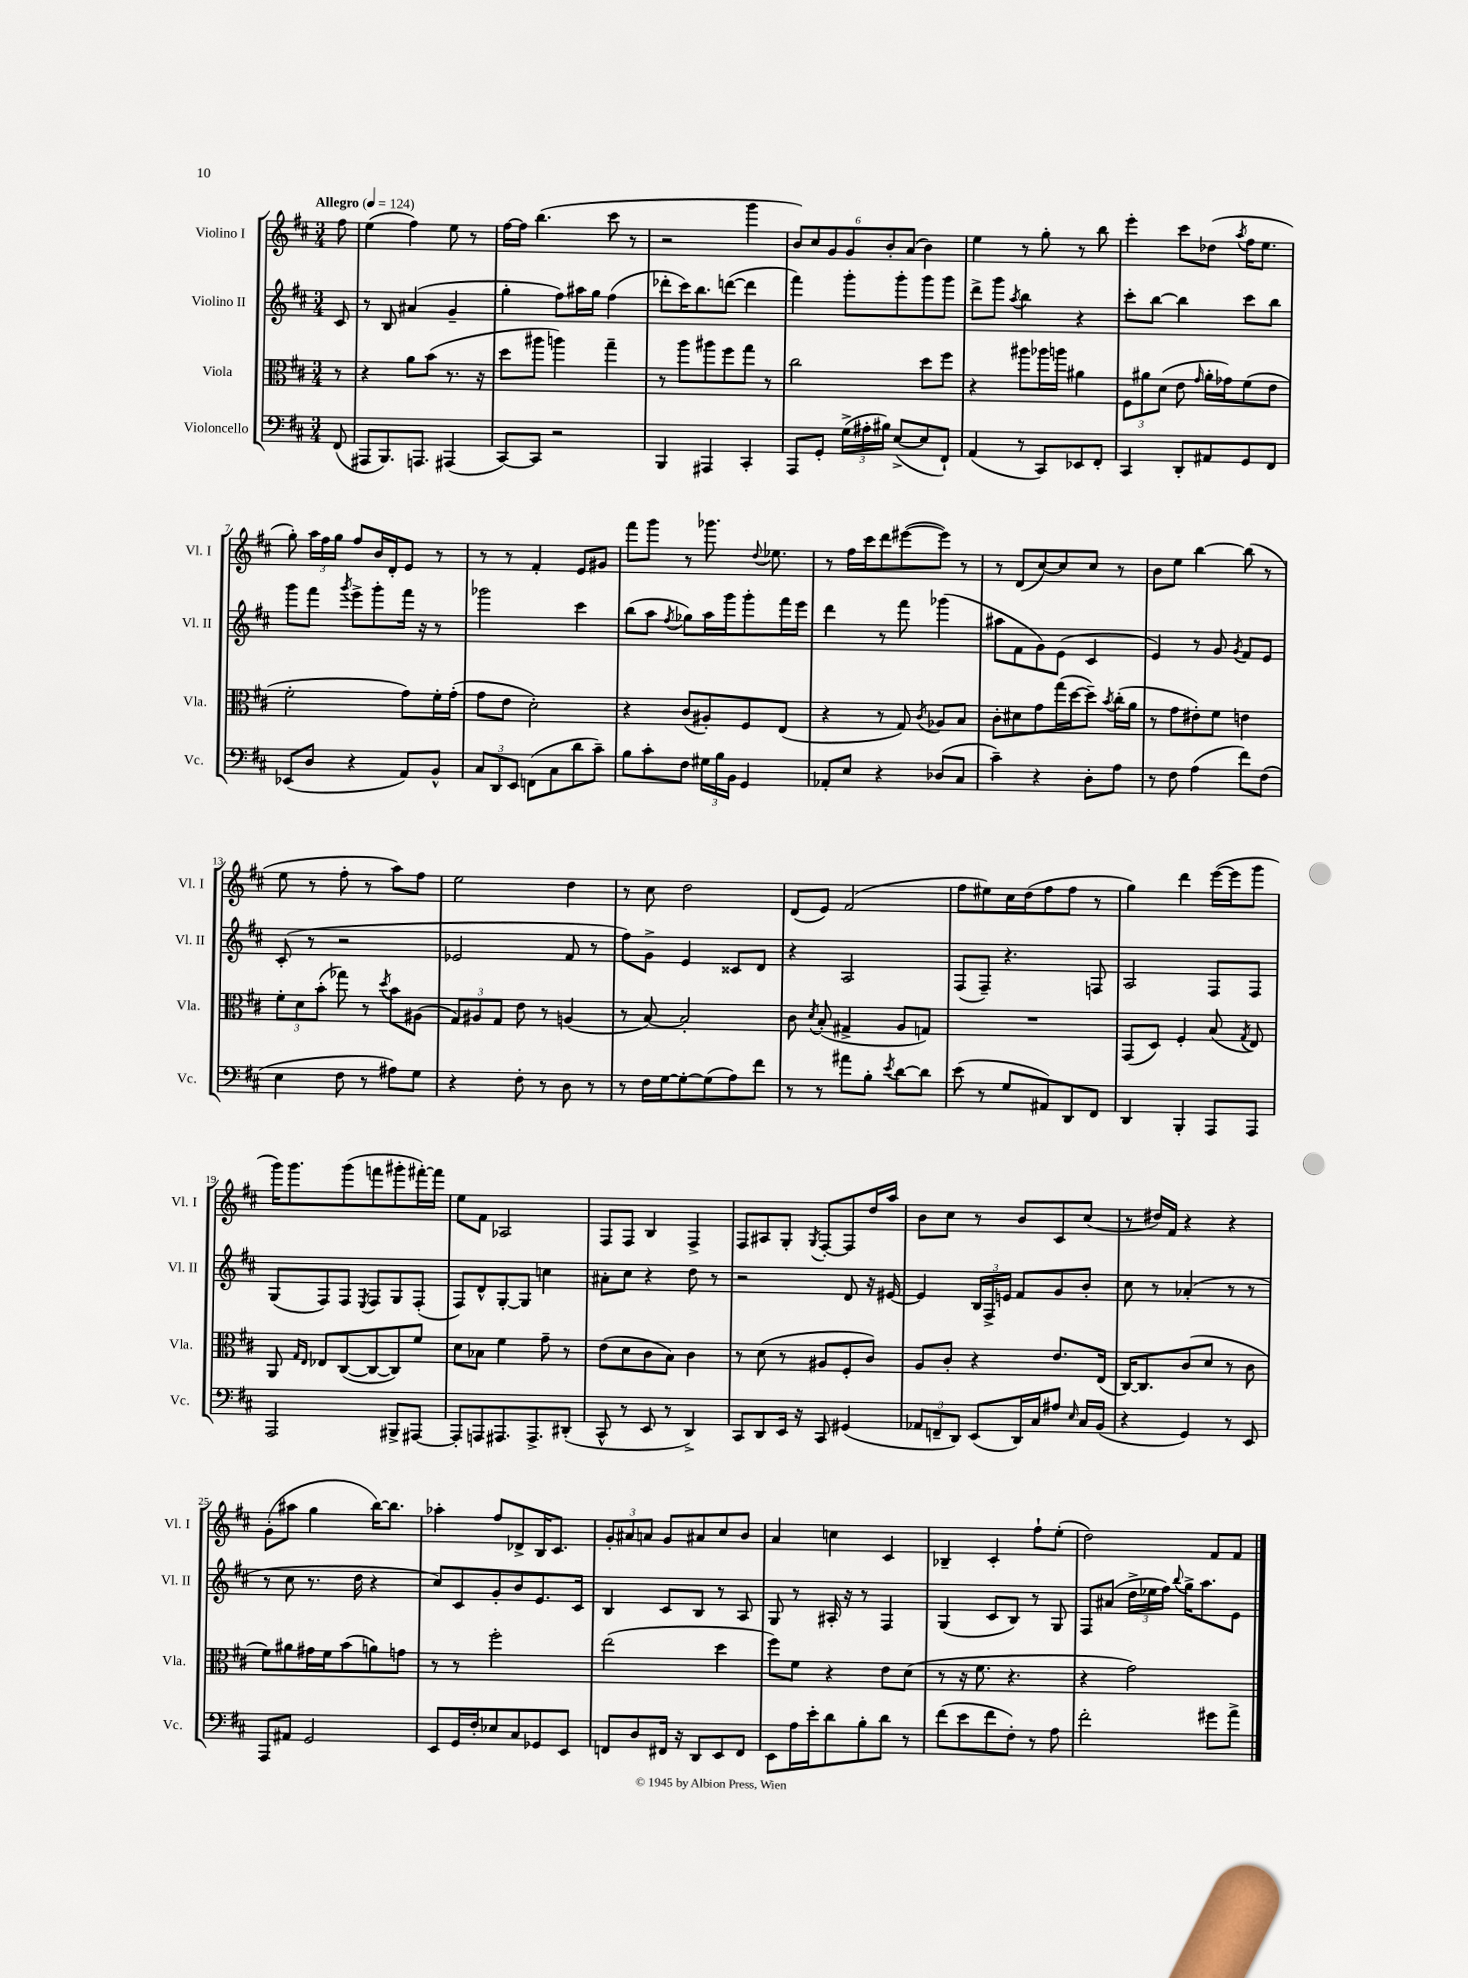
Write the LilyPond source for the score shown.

<<
\new StaffGroup <<
\new Staff = "s0" \with { instrumentName = "Violino I" shortInstrumentName = "Vl. I" } {
    \clef treble \key d \major \numericTimeSignature \time 3/4 \partial 8 \tempo "Allegro" 4 = 124
    \autoBeamOff fis''8 |
    e''4( fis''4) e''8 r8 |
    fis''16[~ fis''16] b''4.( cis'''8 r8 |
    r2 g'''4 |
    \tuplet 6/4 { b'8[) cis''8 g'8 g'8 b'8-. a'8]( } b'4) |
    e''4 r8 g''8-. r8 b''8 |
    e'''4-. cis'''8[ des''8]( \acciaccatura { a''8 } fis''16[ e''8.] |
    g''8-.) \tuplet 3/2 { a''16[ fis''16 g''16] } fis''8[ b'16 d'16-. e'8] r8 |
    r8 r8 fis'4-. e'8[ gis'8] |
    fis'''8[ g'''8] r8 ges'''8. \appoggiatura { d''8 } ees''8. |
    r8 fis''16[ cis'''16 d'''8 eis'''8~( eis'''8]) r8 |
    r8 d'8[( cis''8~) cis''8 cis''8] r8 |
    b'8[ e''8] b''4~ b''8( r8 |
    e''8 r8 fis''8-. r8 a''8[) fis''8] |
    e''2 d''4 |
    r8 cis''8 d''2 |
    d'8[( e'8]) fis'2( |
    fis''8[ eis''8) cis''16 d''16( fis''8 fis''8] r8 |
    g''4) d'''4 e'''16[~( e'''16 g'''8] |
    g'''16[) g'''8. g'''8( f'''8 gis'''8-. fis'''16~-.) fis'''16] |
    e''8[ fis'8] aes2 |
    fis8[ fis8] b4 fis4-> |
    fis8[ ais8 g8]-. \acciaccatura { g8 } fis8[~-. fis8 d''16 a''16] |
    b'8[ cis''8] r8 b'8[ cis'8 cis''8]( |
    r8 dis''16[) fis'16] r4 r4 |
    g'8[-.( ais''8] g''4 b''16[~) b''8.] |
    aes''4-. fis''8[ des'8-> b16 cis'8.] |
    \tuplet 3/2 { g'8[-. ais'8 a'8] } g'8[ ais'8 cis''8 b'8] |
    a'4 c''4 cis'4 |
    bes4-- cis'4-. fis''8[-! e''8]-.( |
    d''2) fis'8[ fis'8] \bar "|." |
}
\new Staff = "s1" \with { instrumentName = "Violino II" shortInstrumentName = "Vl. II" } {
    \clef treble \key d \major \numericTimeSignature \time 3/4 \partial 8
    \autoBeamOff cis'8 |
    r8 b8 ais'4( g'4-- |
    g''4-. fis''8[) ais''16 g''16] fis''4( |
    des'''8[-. cis'''16) b''8. d'''8]~( d'''4 |
    fis'''4) g'''8[-. g'''8-. g'''8 g'''8] |
    d'''8[-> g'''8] \acciaccatura { a''8 } b''4 r4 |
    cis'''8[-. b''8]~ b''4 cis'''8[ b''8] |
    g'''8[ fis'''8] \acciaccatura { g'''8 } e'''8[-> g'''8-. fis'''16] r16 r8 |
    ges'''2 cis'''4 |
    b''8[( a''8] \acciaccatura { fis''8 } ges''8[) a''16 g'''16 g'''8-. fis'''16 e'''16] |
    d'''4 r8 fis'''8 ges'''4( |
    ais''8[ fis'8 g'8) e'8]( cis'4 |
    e'4) r8 g'8 \acciaccatura { g'8 } fis'8[ e'8] |
    cis'8-.( r8 r2 |
    ees'2 fis'8 r8 |
    fis''8[) g'8]-> e'4 cisis'8[ d'8] |
    r4 a2 |
    fis8[( fis8]--) r4. f8 |
    a2 fis8[ fis8] |
    g8[( fis8) fis8] \acciaccatura { e8 } fis8[ g8 fis8]-.( |
    fis8[) d'8-^ g8~-. g8] c''4 |
    ais'8[-. cis''8] r4 d''8 r8 |
    r2 d'8 r16 eis'16~ |
    eis'4 \tuplet 3/2 { b16[ fis16-> e'16] } fis'8[ g'8 b'8]-. |
    cis''8 r8 aes'4-.( r8 r8 |
    r8 cis''8 r8. d''16 r4 |
    cis''8[) cis'8 g'8-. b'8 e'8. cis'16] |
    b4 cis'8[ b8] r8 a8 |
    g8 r8 ais16-. r16 r8 fis4 |
    g4( cis'8[ b8]) r8 g8 |
    fis8[ ais'8]( \tuplet 3/2 { d''16[-> ees''16 fis''16]) } \appoggiatura { b''8 } g''16[-> a''8. e'8] \bar "|." |
}
\new Staff = "s2" \with { instrumentName = "Viola" shortInstrumentName = "Vla." } {
    \clef alto \key d \major \numericTimeSignature \time 3/4 \partial 8
    \autoBeamOff r8 |
    r4 a'8[ b'8]( r8. r16 |
    d''8[ ais''8] a''4) g''4-- |
    r8 a''8[ ais''8 fis''8 g''8] r8 |
    cis''2 d''8[ fis''8] |
    r4 ais''8[ aes''16 a''16] ais'4 |
    \tuplet 3/2 { fis8[ ais'8 d'8]( } e'8 \grace { g'16 } ais'16[-. ges'16) fis'8( e'8] |
    fis'2-. g'8[) fis'16-. g'16]-.( |
    g'8[ e'8] d'2-.) |
    r4 cis'8[( ais8-.) fis8 e8]( |
    r4 r8 g8) \acciaccatura { cis'8 } aes8[ b8] |
    cis'8[-. dis'8 g'8 g''16( d''16~ d''8]--) \acciaccatura { b'8 } cis''16[-.( a'16] |
    r8 g'8[ eis'8-.) fis'8] e'4 |
    \tuplet 3/2 { fis'8[-. d'8 b'8]-.( } ges''8) r8 \acciaccatura { d''8 } b'8[ ais8]( |
    \tuplet 3/2 { g8[) ais8 g8] } e'8 r8 a4( |
    r8 b8~) b2-. |
    cis'8 \acciaccatura { d'8 } b8-.( gis4-> a8[ g8]) |
    R2. |
    g,8[( d8]) fis4-. b8( \acciaccatura { g8 } e8) |
    a,8 \grace { g16[ e16] } ees8[ cis8~( cis8~ cis8) fis'8] |
    d'8[ bes8] fis'4 g'8-- r8 |
    e'8[( d'8 cis'8 b8]) cis'4 |
    r8 d'8( r8 ais8[ fis8-. cis'8]) |
    a8[ cis'8]-. r4 e'8.[ e16]( |
    cis16[~) cis8. cis'8( d'8] r8 cis'8 |
    fis'8[) ais'8 gis'16 fis'16 b'8( a'8) g'8] |
    r8 r8 fis''2-. |
    e''2( d''4 |
    fis''8[) fis'8] r4 e'8[ d'8]( |
    r8 r16 fis'8. r4. |
    r4 g'2) \bar "|." |
}
\new Staff = "s3" \with { instrumentName = "Violoncello" shortInstrumentName = "Vc." } {
    \clef bass \key d \major \numericTimeSignature \time 3/4 \partial 8
    \autoBeamOff fis,8( |
    ais,,8[ b,,8.) a,,8.] ais,,4( |
    cis,8[~) cis,8] r2 |
    b,,4 ais,,4 cis,4-. |
    a,,8[ g,8]-. \tuplet 3/2 { g16[->( ais16-. bis16]) } e8[~->( e8 fis,8]-!) |
    a,4( r8 cis,8[) ees,8 fis,8]-. |
    cis,4 d,8[-. ais,8 g,8 fis,8] |
    ees,8[( d8] r4 a,8[) b,8]-^ |
    \tuplet 3/2 { cis8[ d,8 e,8] } f,8[( cis8 d'8 cis'8]--) |
    b8[ cis'8-. fis8] \tuplet 3/2 { gis16[ b16 b,16] } g,4 |
    aes,8[-. e8] r4 des8[( cis8] |
    cis'4--) r4 d8[-. a8] |
    r8 fis8 a4( fis'8[) fis8]( |
    e4 fis8 r8 ais8[) g8] |
    r4 fis8-. r8 d8 r8 |
    r8 fis16[ g16~ g8~-. g8( a8) fis'8] |
    r8 r8 ais'8[ b8]-. \acciaccatura { e'8 } d'8[~ d'8] |
    e'8( r8 g8[ ais,8) d,8 fis,8] |
    d,4 b,,4-. a,,8[ a,,8] |
    a,,2 bis,,8[-> ais,,8]~ |
    ais,,8[-. a,,8 ais,,8. ais,,8.-> dis,8]-.( |
    cis,8-^ r8 e,8 r8 d,4->) |
    cis,8[ d,8 e,16] r16 cis,8 gis,4( |
    \tuplet 3/2 { aes,8[ f,8-- d,8]) } e,8[( d,16) cis16 ais8] \grace { e16 } cis16[ b,16]( |
    r4 g,4) r8 e,8 |
    a,,8[ ais,8] g,2 |
    e,8[ g,16 fis16-. ees8 cis8 ges,8 e,8] |
    f,8[ d8 fis,16] r16 d,8[ e,8 fis,8] |
    e,8[ a16 e'16-. d'8 b8-. d'8] r8 |
    fis'8[( e'8 fis'8 fis8]-.) r8 a8 |
    fis'2-. gis'8[ a'8]-> \bar "|." |
}
>>
>>
